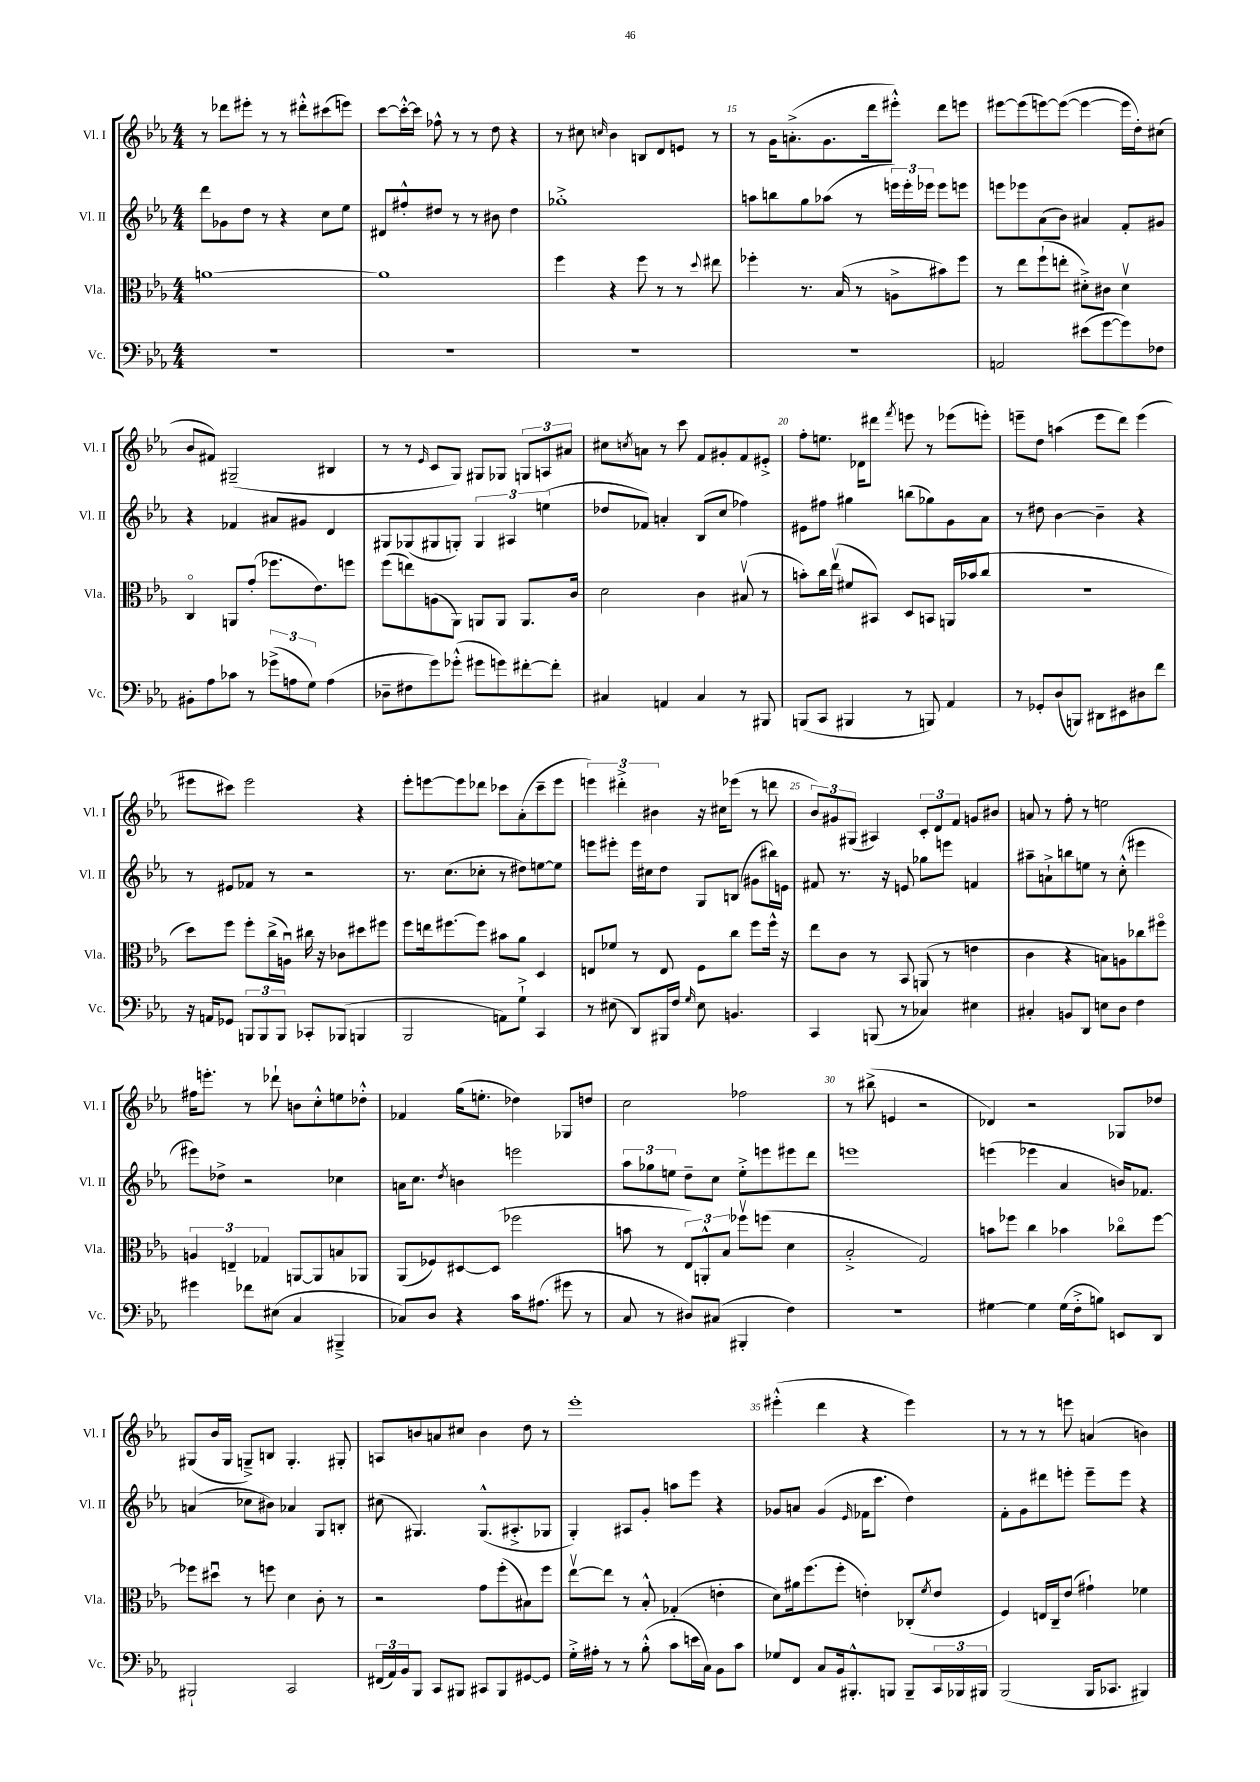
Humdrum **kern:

**kern	**kern	**kern	**kern
*part4	*part3	*part2	*part1
*staff4	*staff3	*staff2	*staff1
*I"Vc.	*I"Vla.	*I"Vl. II	*I"Vl. I
*I'Vc.	*I'Vla.	*I'Vl. II	*I'Vl. I
*clefF4	*clefC3	*clefG2	*clefG2
*k[b-e-a-]	*k[b-e-a-]	*k[b-e-a-]	*k[b-e-a-]
*M4/4	*M4/4	*M4/4	*M4/4
=12	=12	=12	=12
1r	[1an	8ddd\L	8r
.	.	8g-X\	8ddd-X\L
.	.	8dd\J	8eee#X'\J
.	.	8r	8r
.	.	4r	8r
.	.	.	8ddd#X'^^\L
.	.	8cc\L	(8ccc#X\
.	.	8ee-\J	8eeen\J)
=13	=13	=13	=13
1r	1a]	8d#X/L	[8ccc\L
.	.	8ff#X'^^/	16ccc'^^\L_
.	.	.	16ccc\JJ]
.	.	8dd#X/J	8ff-X^^\
.	.	8r	8r
.	.	8r	8r
.	.	8b#X\	8dd\
.	.	4dd#\	4r
=14	=14	=14	=14
1r	4ff\	1gg-X'^	8r
.	.	.	8cc#X\
.	.	.	16qqccn/
.	4r	.	4b-\
.	8ff\	.	8Bn/L
.	8r	.	8d/
.	8r	.	8en/J
.	8qqdd/	.	.
.	8ee#X\	.	8r
=15	=15	=15	=15
1r	4ff-X'\	8aan\L	8r
.	.	8bbn\	16g\KL
.	.	.	(8.an'^\
.	8.r	8gg\	.
.	.	(8aa-X\J	8.g\
.	(16B-/	.	.
.	8r	8r	.
.	.	.	16ddd\k
.	8An^\L	24eeen\LL)	8eee#X'^^\J)
.	.	24eee'\	.
.	.	24eee-X\JJ	.
.	8b#X\)	8eee-\L	8ddd\L
.	8ff-\J	8eeen\J	8eeen\J
=16	=16	=16	=16
2AAn/	8r	8eeen\L	[8eee#X\L
.	8ee-\L	8eee-X\	(8eee#\]
.	(8ff`\	(8a-\	[8eeen\)
.	8een'\J	8b-\J)	(8eee\J_
(8e#X\L	8d#X'^\L)	4a#X/	4eee\_
[8g\	8c#X\J	.	.
8g\])	4d#v\	8f'/L	16eee\LL]
.	.	.	16dd'\J)
8F-X\J	.	8g#X/J	(8cc#X\J
!!LO:LB:g=z
=17	=17	=17	=17
8BB#X'\L	4C/	4r	8b-/L
8A-\	.	.	8f#X/J)
8c-X\J	8AAn/L	4f-X/	(2G#X~/
8r	(8g'/J	.	.
(12g-X^\L	8.ff-X\L	8a#X/L	.
12An\	.	.	.
.	.	8g#X/J	.
12G\J)	.	.	.
.	8.e-\)	.	.
(4A\	.	4d/	4B#X/
.	8ffn\J	.	.
=18	=18	=18	=18
8D-X~\L	(8ff\L	8G#X/L	8r
8F#X\	8een\)	(8G-X/	8r
.	.	.	16qqe-/
8g\)	(8An\	8G#X/	8c/L
(8g-X'^^\J	8AA-\J)	8Gn'/J)	8G/J)
8g#X\L	8AAn/L	6G/	8G#X/L
8gn\)	8AA/J	.	8G-X/J
.	.	6A#X/	.
[8f#X'\	8.AA/L	.	12Gn/L
.	.	(6een\	12An/
8f#'\J]	.	.	.
.	.	.	12a#X/J
.	16c/Jk	.	.
=19	=19	=19	=19
4C#X/	2d\	8dd-X/L	8cc#X\L
.	.	.	8qccn/
.	.	8f-X/J)	8an\J
4AAn/	.	4an'/	8r
.	.	.	8ccc\
4C#/	4c\	(8B-/L	8f/L
.	.	8cc/J	8g#X'/
8r	(8B#Xv/	4ff-X\)	8f/
8BBB#X/	8r	.	8e#X'^/J
=20	=20	=20	=20
(8BBBn/L	8bn'\L)	8e#X\L	8ff'\L
8CC/J	16cc\L	8ff#X\J	8.een\J
.	(16ee-v\JJ	.	.
4BBB#X/	8f#X/L	4gg#X\	.
.	.	.	16d-X\KL
.	8BB#X/J)	.	8ddd#X\J
.	.	.	8qfff/
8r	8D/L	(8bbn\L	8eeen\
8BBBn/)	8BBn/J	8gg-X\)	8r
4AA-/	16AAn/LL	8g\	(8eee-X\L
.	(16b-X/J	.	.
.	8cc/J	8a-\J	8eeen'\J)
=21	=21	=21	=21
8r	1r	8r	8eeen~\L
8GG-X'/L	.	8dd#X\	8dd\J
(8D/	.	[4b-\	(4aan\
8BBBn/J)	.	.	.
8DD#X\L	.	4b-~\]	8eee\L
8EE#X\	.	.	8ddd\J)
8D#X\	.	4r	(4eee\
8f\J	.	.	.
!!LO:LB:g=z
=22	=22	=22	=22
16r	8dd\L)	8r	8eee#X\L
16AAn/KL	.	.	.
8GG-X/J	8ff\J	8e#X/L	8ccc#X\J)
12BBBn/L	8ff'\L	8f-X/J	2eee#\
12BBB/	.	.	.
.	(16cc^\L	8r	.
12BBB/J	.	.	.
.	16Anu\JJ)	.	.
8CC-X'/L	16cc#X\	2r	.
.	16r	.	.
(8BBB-X/J	8c-X\L	.	.
4BBBn/	8dd#X\	.	4r
.	8ff#X\J	.	.
=23	=23	=23	=23
2BBB-/	8ff\L	8.r	8eee-'\L
.	16een\k	.	[8eeen\
.	[8.ff#X\	(8.cc\L	.
.	.	.	8eee\]
.	8ff#\J]	8cc-X'\J	8ddd-X\J
8AAn\L)	8b#X\L	8r	8ccc-X\L
8G`^\J	8a-\J	8dd#X\L)	(8a-'\
4CC/	4D/	[8een\	8ccc-~\
.	.	8ee\J]	8eee\J
=24	=24	=24	=24
8r	8En/L	8eeen\L	6eeen\)
(8E#X\	8f-X/J	8eee#X'\J	.
.	.	.	6ddd#X'^\
8DD/L)	8r	16eee#\LL	.
.	.	16cc#X\J	.
.	.	.	6b#X\
16BBB#X/L	8E/	8dd\J	.
16F/JJ	.	.	.
16qqG/	.	.	.
8E#\	8F\L	8G/L	16r
.	.	.	16cc#X\KL
4.BBn/	8cc\J	(8Bn/J	(8eee-X\J
.	8ff\L	8g#X\L	8r
.	16ff^^\Jk	16bb#X\L)	8dddn\
.	16r	16en\JJ	.
=25	=25	=25	=25
4CC/	8ee-\L	8f#X/	12b-/L)
.	.	.	12g#X/
.	8c\J	8.r	.
.	.	.	(12G#X/J
(8BBBn/	8r	.	4A#X/)
.	.	16r	.
8r	8BB-/	8en/	.
4C-X/)	(8AAn/	8gg-X\L	12c'/L
.	.	.	12d/
.	8r	8eeen\J	.
.	.	.	12f/J
4E#X\	4en\	4fn/	8gn/L
.	.	.	8b#X/J
=26	=26	=26	=26
4C#X'/	4c\	8aa#X~\L	8an/
.	.	8an`^\	8r
8BBn/L	4r	8bbn\	8ff'\
8DD/J	.	8een\J	8r
8En\L	8Bn\L)	8r	2een\
8D\J	8An\	(8cc'^^\	.
4F\	8cc-X\	4eee#X\	.
.	8ff#X\J	.	.
!!LO:LB:g=z
=27	=27	=27	=27
4g#X\	6An/	8eee#X\L)	16ff#X\KL
.	.	.	8.eeen'\J
.	.	8dd-X^\J	.
.	6En~/	.	.
8f-X\L	.	2r	8r
.	6G-X/	.	.
(8E#X\J	.	.	8ddd-X`\
4C/	[8AAn/L	.	8bn\L
.	8AA/]	.	8cc'^^\
4BBB#X~^/	8Bn/	4cc-X\	8een\
.	8AA-X/J	.	8dd-X'^^\J
=28	=28	=28	=28
8C-X/L)	(8AA-/L	16an\KL	4f-X/
.	.	8.cc\J	.
8D/J	8F-X/)	.	.
.	.	8qdd/	.
4r	[8D#X/	4bn\	(16gg\KL
.	.	.	8.een'\J
.	(8D#/J]	.	.
16c\KL	2ff-X\	2eeen\	4dd-X\)
(8.A#X\J	.	.	.
8g#X\	.	.	8G-X/L
8r	.	.	8ddn/J
=29	=29	=29	=29
8C/	8bn\	12aa-\L	2cc\
.	.	12gg-X\	.
8r	8r	.	.
.	.	12een\J	.
8D#X/L)	12E-/L)	8dd~\L	.
.	12AAn'^^/	.	.
(8C#X/J	.	8cc\J	.
.	12B-/J	.	.
4BBB#X'/	8ff-Xv\L	8ee'^\L	2ff-X\
.	(8ffn\J	8eeen\	.
4F\)	4d\	8eee#X\	.
.	.	8ddd\J	.
=30	=30	=30	=30
1r	2B-'^/	1eeen	8r
.	.	.	(8bb#X^\
.	.	.	4en/
.	2G/)	.	2r
=31	=31	=31	=31
[4G#X\	8bn\L	(4eeen\	4d-X/)
.	8ff-X\J	.	.
4G#\]	4cc\	4eee-X\	2r
(16G#\LL	4b-X\	4a-/	.
16F'^\J	.	.	.
8Bn\J)	.	.	.
8EEn/L	8cc-X\L	16bn/KL)	8G-X/L
.	.	8.f-X/J	.
8DD/J	[8ff-\J	.	8dd-X/J
!!LO:LB:g=z
=32	=32	=32	=32
2BBB#X`/	8ff-X\L]	(4an/	(8G#X/L
.	8dd#Xu\J	.	16b-/L
.	.	.	16G#/JJ
.	8r	8cc-X\L	8Gn~^/L)
.	8ffn\	8b#X\J)	8Bn/J
2CC/	4d\	4a-X/	4.G'/
.	8c'\	8G/L	.
.	8r	8Bn'/J	8G#X'/
=33	=33	=33	=33
(24FF#X/LL	2r	(8cc#X\	8An/L
24AA-/)	.	.	.
24BB-/J	.	.	.
8BBB-/J	.	4.G#X/)	8bn/
8CC/L	.	.	8an/
8BBB#X/J	.	.	8cc#X/J
8CC#X/L	8g\L	(8.G#^^/L	4b\
8BBB#/	(8ff'\	.	.
.	.	8.A#X'^/	.
[8GG#X/	8B#X\)	.	8dd\
8GG#/J]	8ff\J	8G-X/J	8r
=34	=34	=34	=34
16G'^\LL	[8ee-v\L	4G'/)	1eee-'
16A#X'\JJ	.	.	.
8r	8ee-\J]	.	.
8r	8r	8A#X/L	.
(8B-'^^\	8B-'^^/	8g'/J	.
8c\L	(4G-X'/	8aan\L	.
16en\L	.	8eee-\J	.
16C\JJ)	.	.	.
8BB-\L	4en'\	4r	.
8c\J	.	.	.
=35	=35	=35	=35
8G-X/L	8d\L)	8g-X/L	(4eee#X'^^\
8FF/J	16a#X\k	8an/J	.
.	(8.ff\	.	.
8C/L	.	(4g-/	4ddd\
16BB-/k	8ff'\J	.	.
8.BBB#X'^^/	.	.	.
.	.	16qqe-/	.
.	4en'\)	16f-X\KL	4r
.	.	8.ccc\J	.
8BBBn/J	.	.	.
8BBB~/L	(8C-X'/L	4dd\)	4eee#\)
.	8qf/	.	.
24CC/L	8e/J	.	.
24BBB-X/	.	.	.
24BBB#X/JJ	.	.	.
=36	=36	=36	=36
(2BBB-/	4F/)	8f'\L	8r
.	.	8g\	8r
.	16En/LL	8ddd#X\	8r
.	16C~/J	.	.
.	(8e-/J	8eeen'\J	8eeen\
16BBB-/KL	4g#X`\)	8eee~\L	(4an/
8.CC-X/J	.	.	.
.	.	8eee\J	.
4BBB#X/)	4f-X\	4r	4bn\)
==	==	==	==
*-	*-	*-	*-
